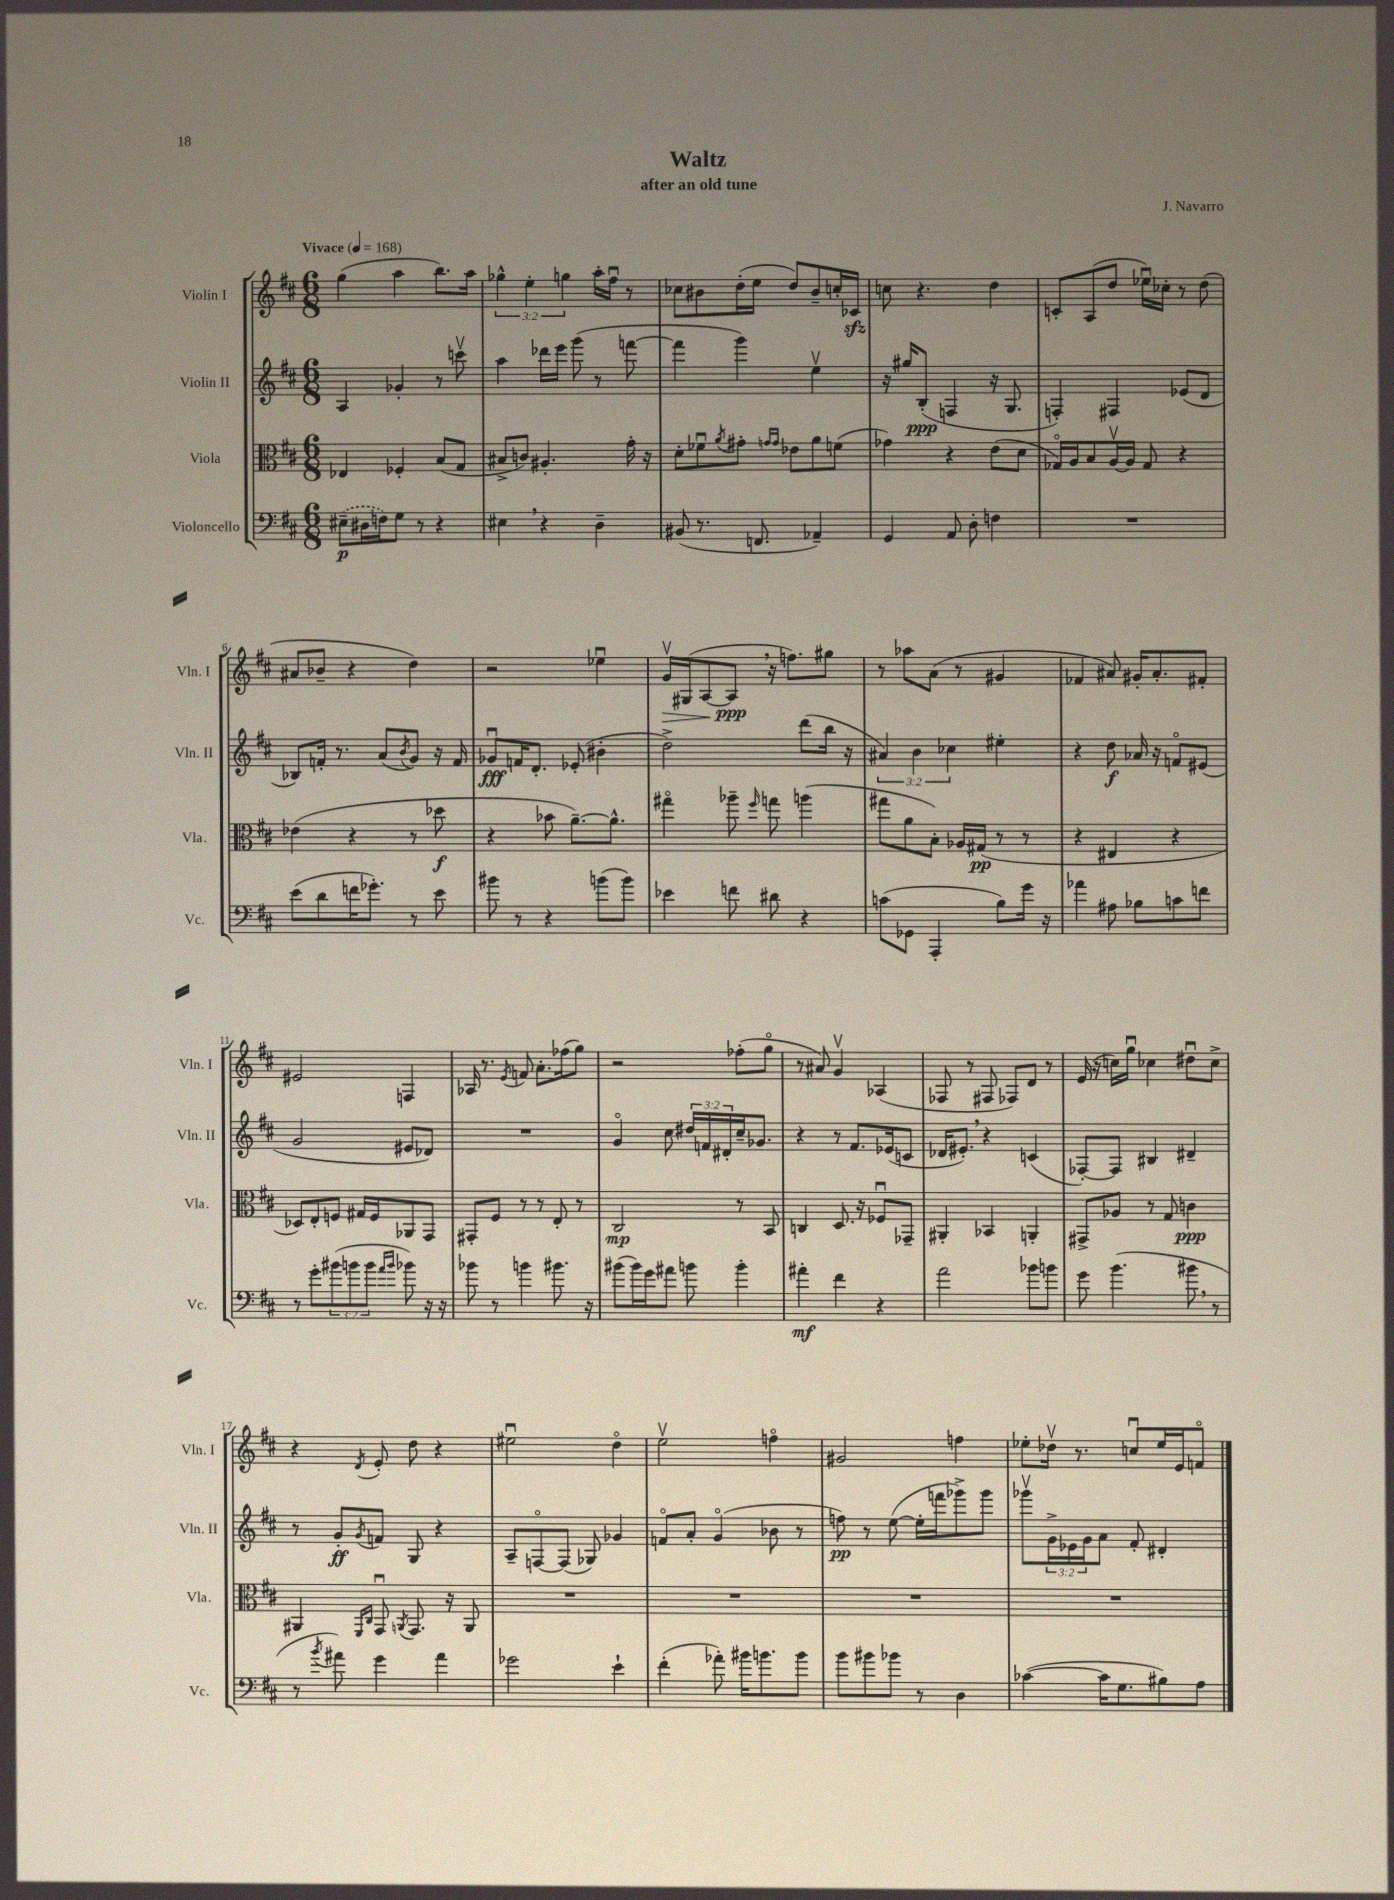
\header { title = "Waltz" composer = "J. Navarro" subtitle = "after an old tune" }
<<
\new StaffGroup <<
\new Staff = "s0" \with { instrumentName = "Violin I" shortInstrumentName = "Vln. I" } {
    \clef treble \key d \major \numericTimeSignature \time 6/8 \override Staff.TupletNumber.text = #tuplet-number::calc-fraction-text \tempo "Vivace" 4 = 168
    g''4( a''4 b''8.) a''16 |
    \tuplet 3/2 { ges''4-^ e''4-. g''4 } a''16-. fis''16\downbow r8 |
    ces''8 bis'8 d''16-.( e''16 d''8) bis'8-- c''16-. ces'16\sfz |
    c''8 r4. d''4 |
    c'8-. a8( d''8 ees''16\downbow) ces''16-. r8 d''8( |
    ais'8 bes'8-- r4 d''4) |
    r2 ees''4\downbow |
    g'16\upbow\> gis16( a8~\! a8\ppp \breathe r16 f''8.) gis''8 |
    r8 aes''8 a'8( r8 gis'4 |
    fes'4 ais'8) gis'16-. ais'8.-. fis'8-. |
    eis'2 f4 |
    aes16 r8. \acciaccatura { e'8 } f'8 a'8.-. fes''16( g''8) |
    r2 fes''8-.( g''8\flageolet |
    r8 ais'8) g'4\upbow aes4( |
    fes8 r8 fis8 fes8) d'8 r8 |
    e'16( r16 c''16) g''16\downbow ces''4 dis''8\downbow ces''8-> |
    r4 \acciaccatura { d'8 } e'8-. d''8 r4 |
    eis''2\downbow d''4\flageolet |
    e''2\upbow f''4\flageolet |
    gis'2 f''4 |
    ees''8-. des''16\upbow r8. c''8\downbow ees''16 e'16 f'8\flageolet \bar "|." |
}
\new Staff = "s1" \with { instrumentName = "Violin II" shortInstrumentName = "Vln. II" } {
    \clef treble \key d \major \numericTimeSignature \time 6/8 \override Staff.TupletNumber.text = #tuplet-number::calc-fraction-text
    a4 ges'4-. r8 c'''8\upbow |
    a''4 des'''16 e'''16 g'''8( r8 f'''8~ |
    f'''4 g'''4) e''4\upbow |
    r16 gis''16 b8-.\ppp( f4 r16 g8. |
    f4-.) fis4 ees'8( d'8 |
    bes8) f'16-. r8. a'8( \acciaccatura { b'8 } g'8) r16 f'16 |
    ges'8\downbow\fff f'16 d'8.-. ees'8-.( bis'4-. |
    d''2->) d'''8( b''16 r16 |
    \tuplet 3/2 { ais'4) b'4 ces''4 } eis''4-. |
    r4 d''8\f aes'16 r16 f'8\flageolet eis'8( |
    g'2 eis'8 des'8) |
    R2. |
    g'4\flageolet cis''8 \tuplet 3/2 { dis''16 f'16 dis'16-. } cis''16-- ges'8. |
    r4 r8 fis'8. ees'16( c'8 |
    des'16 eis'8.-.) \breathe r4 c'4( |
    fes8~-.) fes8 bis4 dis'4-- |
    r8 g'8-.\ff \acciaccatura { g'8 } f'8 g8 r4 |
    a8-- f8~\flageolet f8( ges8) ges'4 |
    f'8\flageolet a'8-. g'4\flageolet( bes'8 r8 |
    f''8\pp) r8 e''8~( e''16-. f'''16 ges'''8->) ges'''8 |
    ges'''8\upbow \tuplet 3/2 { g'16-> ees'16 g'16 } a'8 fis'8-. dis'4-. \bar "|." |
}
\new Staff = "s2" \with { instrumentName = "Viola" shortInstrumentName = "Vla." } {
    \clef alto \key d \major \numericTimeSignature \time 6/8
    ees4 fes4-. b8( g8 |
    bis8-> c'8) ais4.-. g'16-. r16 |
    d'8-. fes'8\downbow \acciaccatura { a'8 } gis'8-. \grace { g'16 g'16 } ees'8 a'8 f'8( |
    ges'4) r4 e'8( d'8 |
    ges16\flageolet) a16 b8 a16~\upbow a16 ges8 r4 |
    ees'4( r4 r8 des''8\f |
    r4 bes'8 a'8.~--) a'8.-^ |
    gis''4\flageolet aes''8-- \grace { fis''16 } g''8 a''4( |
    gis''8 a'8 b8-.) aes16 gis16\pp( r8 r8 |
    r4 eis4 r4 |
    des8) e8-. f8 gis16 f16 aes,8 g,8 |
    gis,8-. fis8 r8 r8 e8-. r8 |
    cis2\mp r8 b,8 |
    c4 d8. r16 fes8\downbow ges,8-- |
    ais,4-. bes,4 a,4-. |
    gis,8-> aes8 r8 g8 c'4\ppp |
    ais,4 \grace { fis,16 cis16 } g,8\downbow \acciaccatura { a,8 } g,8. r16 a,8 |
    R2. |
    R2. |
    R2. |
    R2. \bar "|." |
}
\new Staff = "s3" \with { instrumentName = "Violoncello" shortInstrumentName = "Vc." } {
    \clef bass \key d \major \numericTimeSignature \time 6/8 \override Staff.TupletNumber.text = #tuplet-number::calc-fraction-text
    \once \slurDashed eis8--\p( dis16 f16) g8 r8 r4 |
    eis4 \breathe r4 d4-- |
    bis,8( r8. f,8. aes,4--) |
    g,4 a,8 d8-. f4 |
    R2. |
    e'8( d'8 f'16 ges'8.-.) r8 e'8 |
    bis'8 r8 r4 b'8( b'8) |
    ees'4 f'8 dis'8 r4 |
    c'8( ges,8 a,,4-. b8) g'16 r16 |
    aes'4 ais8 bes8 c'8 f'8 |
    r8 g'8-. \tuplet 3/2 { bis'8( b'8 b'8 } \grace { a'16 b'16 } bes'8) r16 r16 |
    bes'8 r8 b'4 bis'8. r16 |
    bis'8( bis'16) g'16 ais'8 b'8 b'4-. |
    ais'4-.\mf fis'4 r4 |
    a'2 bes'8 b'8 |
    g'8 b'4.( bis'8 \breathe r8 |
    r8 \acciaccatura { b'8 } ais'8) g'4 ais'4 |
    ges'2 e'4-! |
    fis'4-.( aes'8-.) bis'16 b'8. b'8 |
    b'8 bis'8 bes'8 r8 d4 |
    ces'4~( ces'16 g8. bis8) a8 \bar "|." |
}
>>
>>
